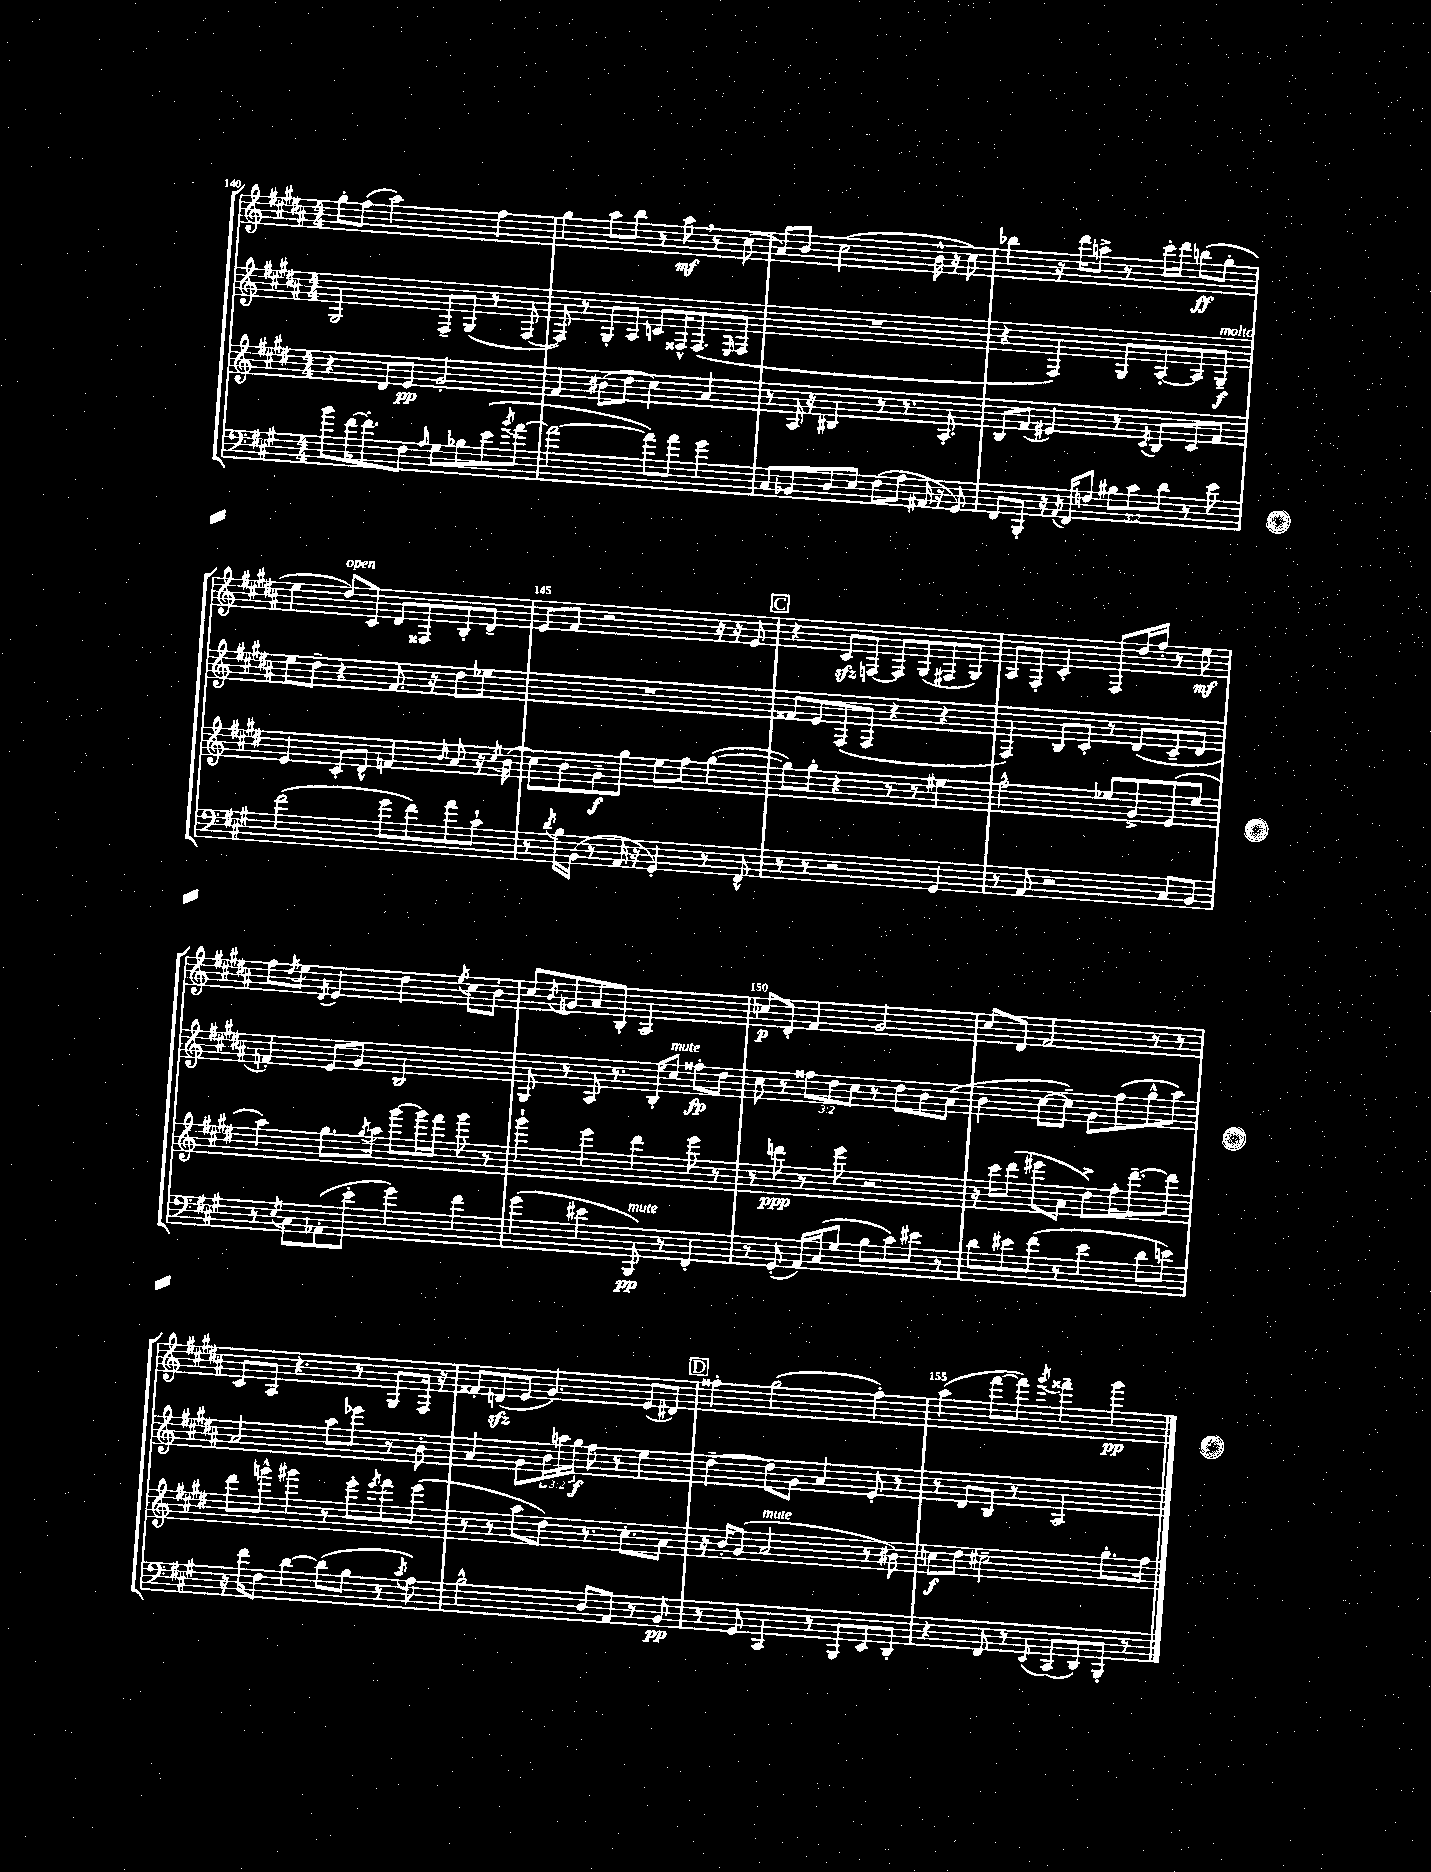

**kern	**kern	**kern	**kern
*staff4	*staff3	*staff2	*staff1
*clefF4	*clefG2	*clefG2	*clefG2
*k[f#c#g#]	*k[f#c#g#d#]	*k[f#c#g#d#a#]	*k[f#c#g#d#a#]
*M4/4	*M4/4	*M4/4	*M4/4
8b	4r	2G#	8gg#'
[16f#	.	.	(8ff#
8.f#']	.	.	.
.	8d#	.	2aa#)
8F#	8e	.	.
16qqA	.	.	.
8G#	2g#'	8F#~	.
8B-	.	(8G#	.
(8e	.	8r	4ff#
8qb	.	.	.
[8a	.	[8F#	.
=	=	=	=
2a_	4f#	8F#])	4gg#
.	.	8r	.
.	(8b#	8G#'	8aa#
.	8dd#	8A#	8bb
8a])	4cc#)	8c	8r
8a	.	16F##^^	8aa#
.	.	(8.F##	.
4g#	4a	.	8r
.	.	16qqE	.
.	.	8F##	(8cc#
=	=	=	=
8C#	8r	1r	8a#)
8BB-	16A	.	8b
.	16r	.	.
8D	4B#	.	(2cc#
8E	.	.	.
(8F#	8r	.	.
8A	8.r	.	.
16AA#	.	.	16b^^
16r	8.A'	.	16r
8GG#)	.	.	8cc#)
=	=	=	=
8FF#	8B	4r	4bb-
8BBB'	(8f#	.	.
16r	4e#)	4F#)	16r
8qAA	.	.	.
16FF#	.	.	16ddd#
8F	.	.	8aa^
12B#	8r	8G#	8r
12c#	.	.	.
.	8qc#	.	.
.	8B	[8A#'	16ccc#'
12d	.	.	.
.	.	.	16ddd#
8r	8c#	8A#]	(8bb
8e	8f#	8G#~	8gg#'
=	=	=	=
(2f#	4e	8ee	4ee
.	.	8dd#~	.
.	8c#'	4r	8dd#)
.	8d#^^	.	8c#
8g#	4f	8.f#	8d#
8f#)	.	.	8F##
.	.	16r	.
.	16qqb	.	.
8a	8a	8dd#	8B'
8c#`	16r	8ee-	8d#~
.	8qcc#	.	.
.	(16b	.	.
=	=	=	=
8r	8cc#)	1r	8e
8qd	.	.	.
16B	8b	.	8f#
(16BB	.	.	.
8r	8g#~	.	2r
16AA	8gg#	.	.
16r	.	.	.
4GG#')	8ee	.	.
.	8ff#	.	.
8r	([4gg#	.	16r
.	.	.	16r
8FF#^^	.	.	8e
=	=	=	=
8r	8gg#])	8f##	4r
8r	8gg#'	8e	.
2r	4r	(8F#	8c#
.	.	8F#	[8F
.	8r	4r	8F]
.	8r	.	(8G#
4GG#	4ee#	4r	8F#
.	.	.	8G#)
=	=	=	=
8r	2ff#^^	4F#)	8A#
8AA	.	.	8F#'
2r	.	8B	4c#'
.	.	8c#'	.
.	8ee-	8r	8F#
.	8g#^	(8d#	16dd#
.	.	.	16ff#'
8C#	(8e	8c#~	8r
8BB	8ee-	8d#	8ee
=	=	=	=
8r	4aa)	4f')	8ff#
8qE	.	.	8qdd#
8C#	.	.	8ee
.	.	.	8qd#
(8AA-'	8.gg#	8e	4e
8e'	.	8g#	.
.	8qgg#	.	.
.	16aa	.	.
4g#)	[8ggg#	2B	4dd#
.	16ggg#]	.	.
.	16fff#	.	.
.	.	.	8qee
4f#	8ggg#	.	8cc#
.	8r	.	8b'
=	=	=	=
(4g#	4ggg#`	8G#	8cc#
.	.	.	8qb
.	.	8r	8g
4e#	4eee	8A#	8a#
.	.	8.r	8B'
8BBB)	4ddd#	.	2A#
.	.	16B'	.
8r	.	8cc#	.
4FF#'	8eee	8ff##'	.
.	8r	8dd#	.
=	=	=	=
8r	8r	8cc#	8cc
(8GG#'	8ddd	8r	8d#'
16AA)	8r	12ff##	4f#
(16C#	.	.	.
.	.	12dd#	.
8G#	8eee	.	.
.	.	12cc#	.
8B	2r	8r	2g#
8c#)	.	8dd#	.
8e#	.	8b	.
8r	.	(8a#	.
=	=	=	=
8d	16r	4b	8cc#
.	16ccc#	.	.
8e#	(8ddd#	.	8d#
(8f#	8eee#	[8cc#	2f#
8r	8a	8cc#~])	.
4e#	8dd#^)	8g#	.
.	16ff#'	(8ff#	.
.	[8.ddd#~	.	.
8d	.	8gg#^^	8r
8e)	8ddd#]	8aa#)	8r
=	=	=	=
16r	8ddd#	2a#	8c#
16f#	.	.	.
8F#	8ggg^^	.	8A#
[4d	4ggg#	.	4.r
(8d]	8r	8aa#	.
8B	8eee'	8eee-	8r
.	8qeee	.	.
8r	8fff#	8r	8G#
8qc#	.	.	.
8A)	(8eee	8b'	16F#
.	.	.	16r
=	=	=	=
2B^^	8r	4a#	8f##'
.	8r	.	(8d
.	8aa	8g#	8e
.	8dd#)	24b	4.g#)
.	.	24aa	.
.	.	24gg#	.
8D	8.r	8ff#	.
8AA	.	8r	.
.	8.cc#'	.	.
8r	.	4ee	(8e
8BB	8a	.	8d#)
=	=	=	=
8r	16r	[4dd#~	4ff##'
.	16b'	.	.
8GG#	(8g#	.	.
4CC#	2a	8dd#]	(2gg#
.	.	8g#	.
8r	.	4a#	.
8BBB	.	.	.
8EE	8r	8e'	4ff##')
8DD'	8b#)	8r	.
=	=	=	=
4r	8cc	8r	(4aa#
.	8dd#	8d#	.
8FF#	2cc#~	8B	[8fff#
8r	.	8r	8fff#])
8qqEE	.	.	8qggg#
(8CC#	.	2A#	4fff##~
8DD)	.	.	.
8BBB'	8.gg#'	.	4ggg#
8r	.	.	.
.	16ff#	.	.
==	==	==	==
*-	*-	*-	*-
